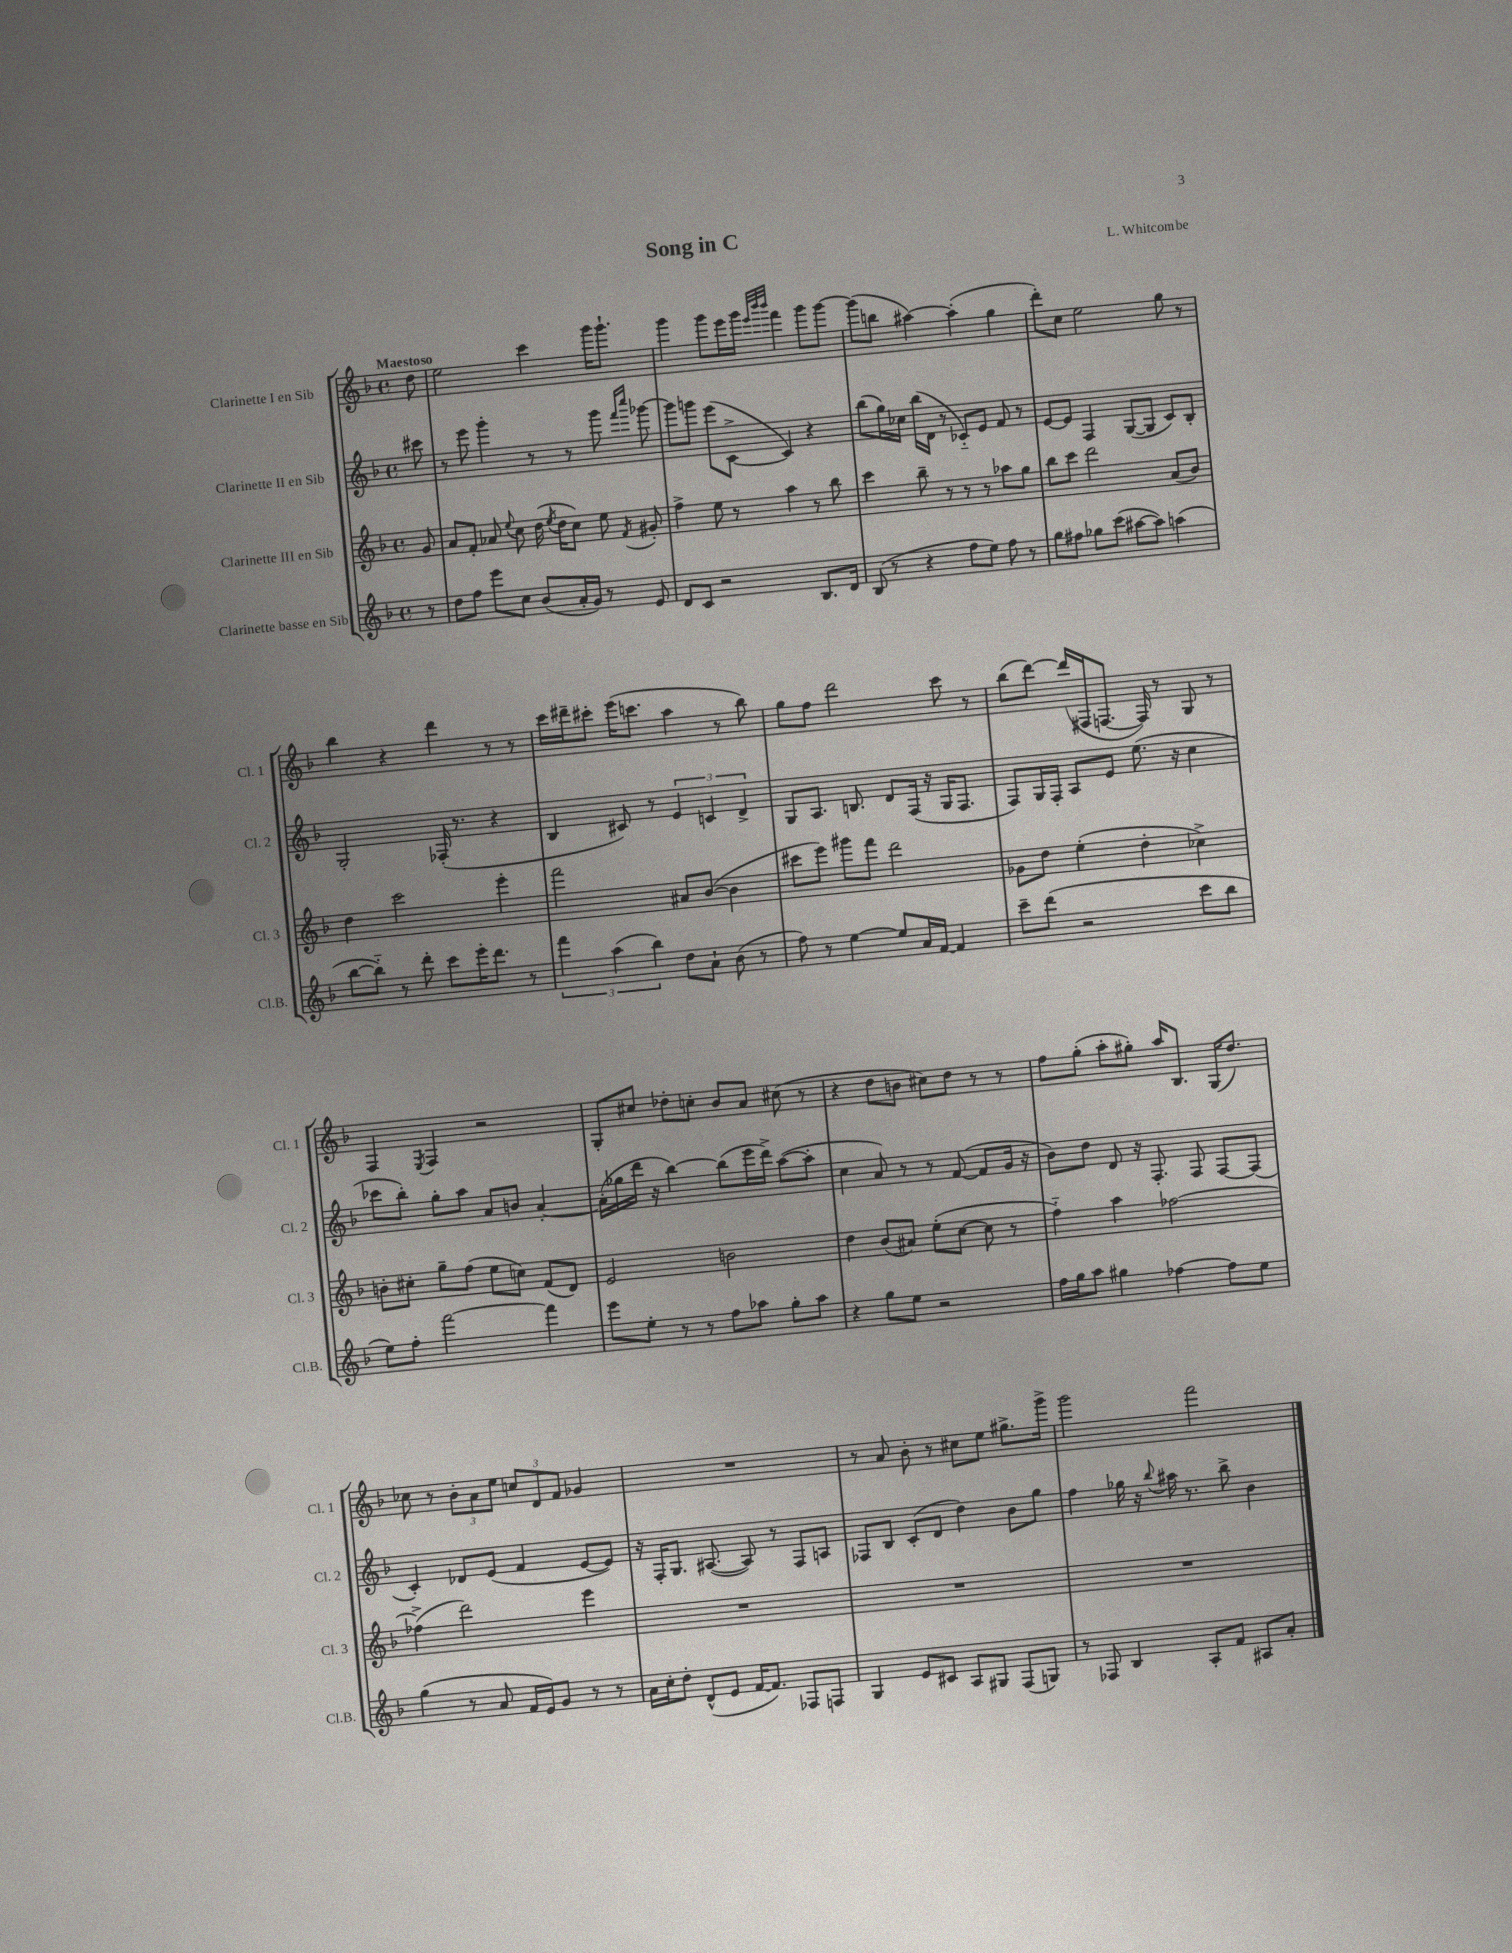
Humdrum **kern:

**kern	**kern	**kern	**kern
*staff4	*staff3	*staff2	*staff1
*clefG2	*clefG2	*clefG2	*clefG2
*k[b-]	*k[b-]	*k[b-]	*k[b-]
*M4/4	*M4/4	*M4/4	*M4/4
*met(c)	*met(c)	*met(c)	*met(c)
8r	8g	8ccc#	8dd
=	=	=	=
8dd	8a	8r	2ee
8ff	8f'	8eee	.
8eee	8a-	4ggg'	.
.	8qqee	.	.
8cc	8cc	.	.
(8b-	(16dd	8r	4ccc
.	8qee	.	.
.	16dd	.	.
16a'	8cc)	8r	.
16g)	.	.	.
8r	8ee	8ggg	16ggg
.	.	.	8.ggg`
.	.	16qqfff	.
.	8qf	16qqcccc	.
8e	8g#'	[8ggg-	.
=	=	=	=
8d	4ff^	8ggg-]	4ggg
8c	.	8ggg	.
2r	8ee	(8eee	8ggg
.	8r	[8c^	16eee
.	.	.	16ggg
.	.	.	32qqeee
.	.	.	32qqbbb-
.	.	.	32qqbbb-
.	4aa	4c])	4fff
8.B-	8r	4r	8ggg
.	8bb-	.	[8ggg
16d	.	.	.
=	=	=	=
(8B-	4ccc	(8bb-	(8ggg]
8r	.	16gg)	8bb
.	.	16cc-	.
4r	8bb-~	(16bb-	[4aa#)
.	.	16d	.
.	8r	8r	.
8ff	8r	8c-'~)	(4aa#']
8ee)	8r	8e	.
8ff	8aa-	8f	4gg
8r	8gg	8r	.
=	=	=	=
8gg	8bb-	[8e	8ddd')
8ff#	8ccc	8e]	8cc
8gg-	2ddd	4F	2ee
(8ccc	.	.	.
[8aa#	.	([8G	.
8aa#])	.	8G]	.
(4aa	(8a	8c)	8gg
.	8b-)	8B-'	8r
=	=	=	=
[8bb-	4dd	2G'	4bb-
8bb-'~])	.	.	.
8r	2ccc	.	4r
8ddd'	.	.	.
8ccc	.	(16F-'	4ddd
.	.	8.r	.
16eee'	.	.	.
8.ddd	.	.	.
.	4eee'	4r	8r
8r	.	.	8r
=	=	=	=
6fff	2fff	4B-	16ccc
.	.	.	16ddd#~
.	.	.	8ccc#'
(6aa	.	.	.
.	.	8c#)	(16eee
.	.	.	8.ccc
6bb-)	.	.	.
.	.	8r	.
8dd	8a#	6e	4aa
8a`	([8b-	.	.
.	.	6c	.
(8b-	4b-]	.	8r
.	.	6d^	.
8r	.	.	8bb-)
=	=	=	=
8ff)	8ccc#	8G	8gg
8r	8eee)	8.A	8ff
[4ee	8ggg#	.	2ddd
.	.	8.B	.
.	8fff	.	.
8ee]	2ddd	8d	.
16a	.	(16F	.
[16f	.	16r	.
4f]	.	16G	8ccc
.	.	8.F	.
.	.	.	8r
=	=	=	=
8ccc~	8g-	8F)	(8bb-
(8ddd	8dd	16G	[8ddd)
.	.	16F'	.
2r	(4ee'	8A	(16ddd]
.	.	.	16F#
.	.	8e	[8.F
.	4dd'	(8.ee	.
.	.	.	16F])
.	.	.	8r
.	.	16r	.
8ccc	4cc-^)	4cc	8G
8bb-	.	.	8r
=	=	=	=
8ee)	8b'	8ccc-	4F
8ff'	8cc#'	8bb-')	.
.	.	.	8qE
[2fff	8gg~	8gg'	4F
.	(8ff	8aa	.
.	8ee	8a	2r
.	8cc)	8b	.
4fff]	(8f	[4a'	.
.	8d)	.	.
=	=	=	=
8eee	2e	(16a']	8G'
.	.	16gg-	.
8ee'	.	16ddd	8cc#
.	.	16r	.
8r	.	[4bb-)	8dd-'
8r	.	.	8cc'
8ff	2b	(8bb-]	8b-
8aa-	.	16eee	8a
.	.	16ddd^)	.
8gg'	.	([8aa	(8cc#
8aa-	.	8aa']	8r
=	=	=	=
4r	4dd	4cc	4r
8gg	(8b-	8a)	8dd
8ee	8a#)	8r	8b
2r	(8ee'	8r	8cc#)
.	[8cc	([8f	8dd
.	8cc]	8f]	8r
.	8r	16g	8r
.	.	16r	.
=	=	=	=
16ff	4ff'~)	8b-)	8ff
16gg	.	.	.
8aa	.	8dd	(8gg'
4gg#	4aa	8d	8aa'
.	.	16r	8gg#')
.	.	8.F'	.
[4ff-	[2ff-	.	16aa
.	.	.	8.B-
.	.	8F	.
8ff-]	.	[8F	(16G
.	.	.	8.dd)
8ee	.	(8F]	.
=	=	=	=
(4gg	(4ff-^]	4c')	8cc-
.	.	.	8r
8r	2ddd)	8d-	12b-'
.	.	.	12a
8a	.	(8e	.
.	.	.	12ee
16f	.	4f	12cc
16e)	.	.	.
.	.	.	12d
8g	.	.	.
.	.	.	12f
8r	4eee	[8e	4g-
8r	.	8e])	.
=	=	=	=
16a	1r	16r	1r
16cc'	.	16F'	.
8dd'	.	8.G	.
(8d^^	.	.	.
.	.	([8.A#	.
8e	.	.	.
[16f	.	8A#])	.
8.f])	.	.	.
.	.	8r	.
8F-	.	8F	.
8F	.	8A	.
=	=	=	=
4G	1r	8F-	8r
.	.	8B-	8a
8e	.	(8c'	8b-'
8c#	.	8d	8r
8A	.	4dd)	8cc#
8G#	.	.	8ee
(8F	.	8b-	8.gg#^
8G)	.	8gg	.
.	.	.	16ggg^
=	=	=	=
8r	1r	4ff	2ggg
8F-	.	.	.
4B-	.	16gg-	.
.	.	16r	.
.	.	8qqbb-	.
.	.	16aa#	.
.	.	8.r	.
8A'	.	.	2fff
8f	.	8bb-^	.
8A#	.	4b-	.
8a'	.	.	.
==	==	==	==
*-	*-	*-	*-
